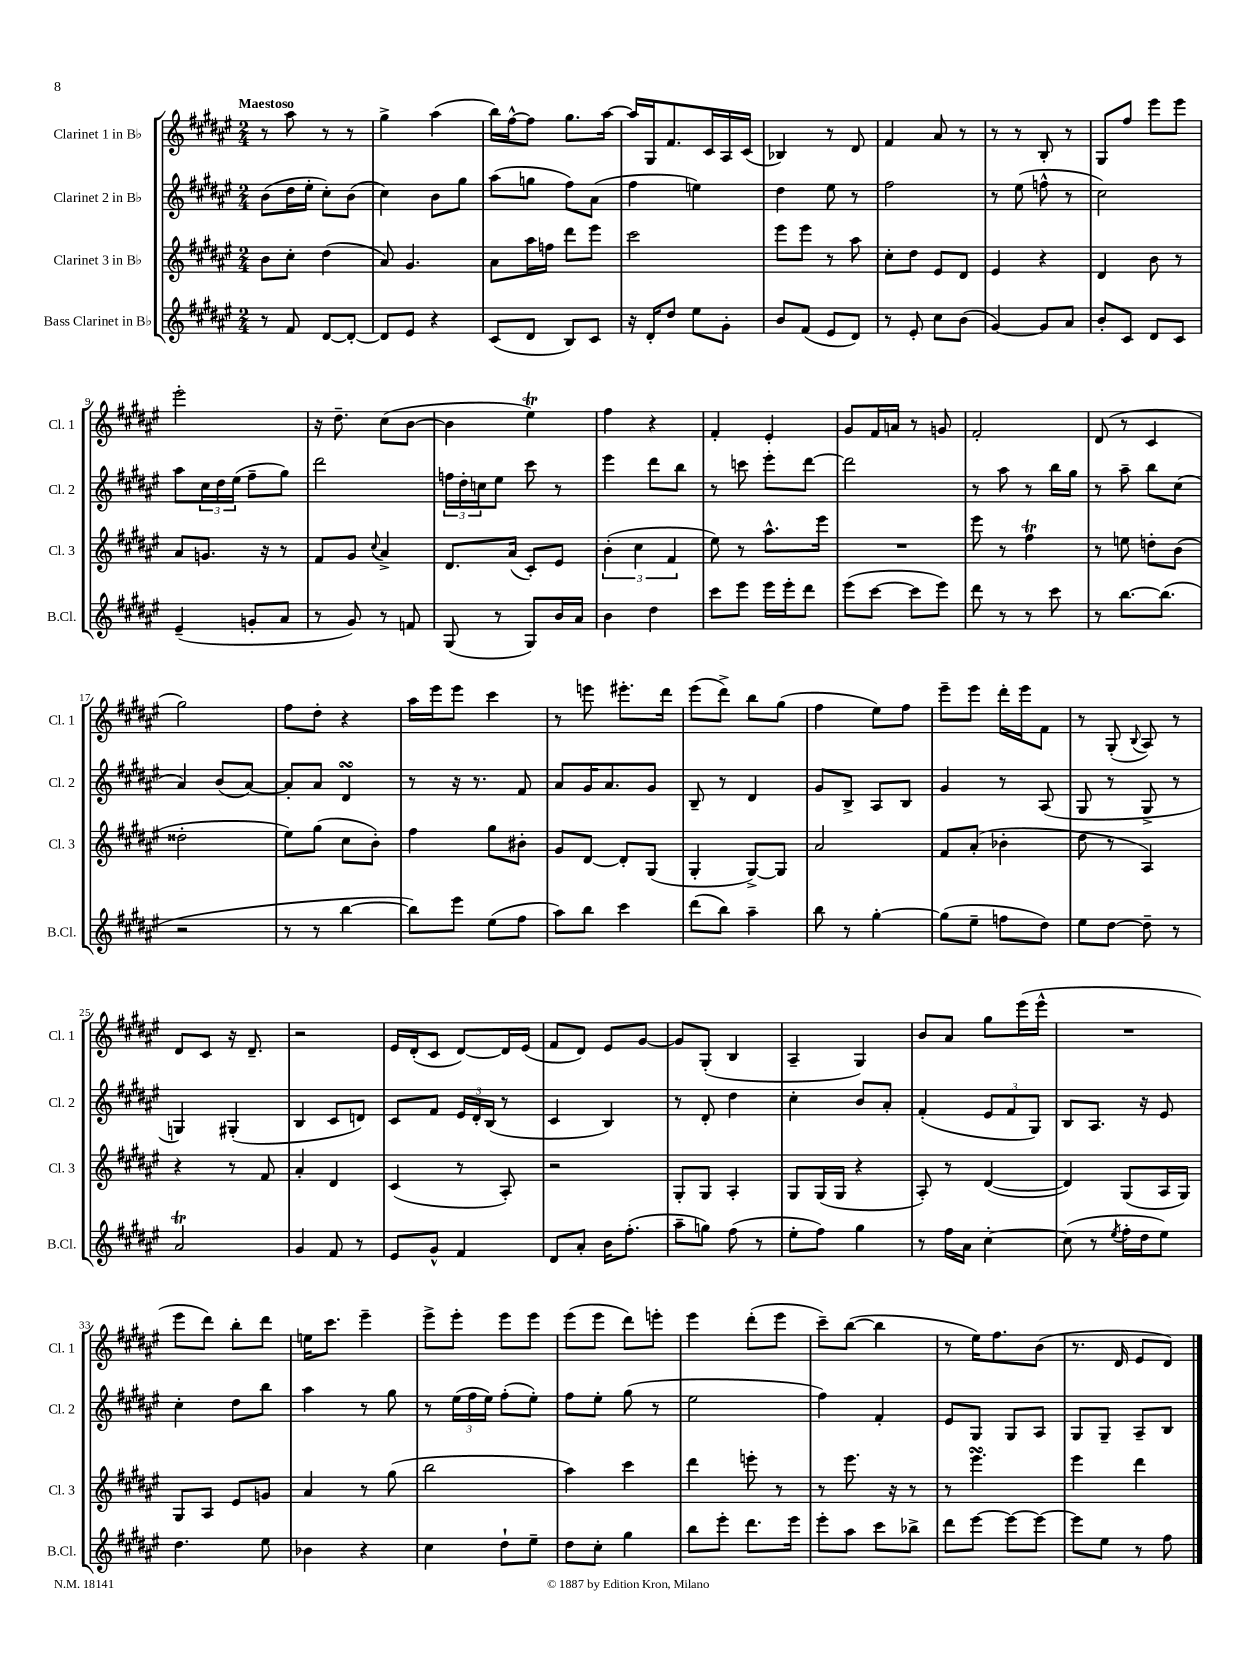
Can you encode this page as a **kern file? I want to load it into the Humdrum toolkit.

**kern	**kern	**kern	**kern
*part4	*part3	*part2	*part1
*staff4	*staff3	*staff2	*staff1
*I"Bass Clarinet in B♭	*I"Clarinet 3 in B♭	*I"Clarinet 2 in B♭	*I"Clarinet 1 in B♭
*I'B.Cl.	*I'Cl. 3	*I'Cl. 2	*I'Cl. 1
*clefG2	*clefG2	*clefG2	*clefG2
*k[f#c#g#d#a#e#]	*k[f#c#g#d#a#e#]	*k[f#c#g#d#a#e#]	*k[f#c#g#d#a#e#]
*M2/4	*M2/4	*M2/4	*M2/4
=1	=1	=1	=1
!	!	!	!LO:TX:a:B:t=Maestoso
8r	8b\L	(8b\L	8r
8f#/	8cc#'\J	16dd#\L	8aa#\
.	.	16ee#'\JJ	.
[8d#/L	(4dd#\	8cc#'\L)	8r
8d#'/J_	.	(8b\J	8r
=2	=2	=2	=2
8d#/L]	8a#/)	4cc#\)	4gg#^\
8e#/J	4.g#/	.	.
4r	.	8b\L	(4aa#\
.	.	8gg#\J	.
=3	=3	=3	=3
(8c#/L	8a#\L	(8aa#\L	16bb\LL)
.	.	.	[16ff#^^\J
8d#/J	16aa#\L	8ggn\J	8ff#\J]
.	16ffn\JJ	.	.
8B/L)	8ddd#\L	8ff#\L)	8.gg#\L
8c#/J	8eee#\J	(8a#\J	.
.	.	.	[16aa#\Jk
=4	=4	=4	=4
16r	2ccc#\	4ff#\	16aa#/LL]
16d#'/KL	.	.	16G#/J
8dd#/J	.	.	8.f#/
8ee#\L	.	4een\)	.
.	.	.	16c#/L
8g#'\J	.	.	16A#/
.	.	.	(16c#/JJ
=5	=5	=5	=5
8b/L	8eee#\L	4dd#\	4B-X/)
(8f#/J	8eee#\J	.	.
8e#/L	8r	8ee#\	8r
8d#/J)	8aa#\	8r	8d#/
=6	=6	=6	=6
8r	8cc#'\L	2ff#\	4f#/
8e#'/	8dd#\J	.	.
8cc#\L	8e#/L	.	8a#/
(8b\J	8d#/J	.	8r
=7	=7	=7	=7
[4g#/)	4e#/	8r	8r
.	.	(8ee#\	8r
8g#/L]	4r	8ffn^^\	8B'/
8a#/J	.	8r	8r
=8	=8	=8	=8
8b'/L	4d#/	2cc#\)	8G#/L
8c#/J	.	.	8ff#/J
8d#/L	8b\	.	8eee#\L
8c#/J	8r	.	8eee#\J
!!LO:LB:g=z
=9	=9	=9	=9
(4e#~/	8a#/L	8aa#\L	2eee#'\
.	8.gn/J	24cc#\L	.
.	.	24dd#\	.
.	.	(24ee#\JJ	.
8gn'/L	.	8ff#~\L	.
.	16r	.	.
8a#/J	8r	8gg#\J)	.
=10	=10	=10	=10
8r	8f#/L	2ddd#\	16r
.	.	.	8.dd#~\
8g#/)	8g#/J	.	.
.	8qqcc#/	.	.
8r	4a#^/	.	(8cc#\L
8fn/	.	.	[8b\J
=11	=11	=11	=11
(8G#/	8.d#/L	24ffn\LL	4b\]
.	.	24dd#'\	.
.	.	24ccn\J	.
8r	.	8ee#\J	.
.	(16a#/Jk	.	.
8G#/L)	8c#'/L)	8ccc#\	4ee#t\)
16b/L	8e#/J	8r	.
16a#/JJ	.	.	.
=12	=12	=12	=12
4b\	(6b'\	4eee#\	4ff#\
.	6cc#\	.	.
4dd#\	.	8ddd#\L	4r
.	6f#/	.	.
.	.	8bb\J	.
=13	=13	=13	=13
8ccc#\L	8ee#\)	8r	4f#'/
8eee#\J	8r	8cccn\	.
16eee#\LL	8.aa#^^\L	8eee#'\L	4e#'/
16eee#'\J	.	.	.
8ddd#\J	.	[8ddd#\J	.
.	16eee#\Jk	.	.
=14	=14	=14	=14
(8eee#\L	2r	2ddd#\]	8g#/L
[8ccc#\J	.	.	16f#/L
.	.	.	16an/JJ
8ccc#\L]	.	.	8r
8eee#\J)	.	.	8gn/
=15	=15	=15	=15
8ddd#\	8eee#\	8r	2f#'/
8r	8r	8aa#\	.
8r	4ff#T\	8r	.
8ccc#\	.	16bb\LL	.
.	.	16gg#\JJ	.
=16	=16	=16	=16
8r	8r	8r	(8d#/
[8.bb\L	8een\	8aa#~\	8r
.	8ddn'\L	8bb\L	4c#/
(8.bb\J]	.	.	.
.	(8b\J	(8cc#\J	.
!!LO:LB:g=z
=17	=17	=17	=17
2r	2dd##X'\	4a#/)	2gg#\)
.	.	(8b/L	.
.	.	[8a#/J)	.
=18	=18	=18	=18
8r	8ee#\L)	8a#'/L]	8ff#\L
8r	(8gg#\J	8a#/J	8dd#'\J
[4bb\	8cc#\L	4d#sSSS/	4r
.	8b'\J)	.	.
=19	=19	=19	=19
8bb\L])	4ff#\	8r	16aa#\LL
.	.	.	16eee#\J
8eee#\J	.	16r	8eee#\J
.	.	8.r	.
(8ee#\L	8gg#\L	.	4ccc#\
8ff#\J	8b#X'\J	8f#/	.
=20	=20	=20	=20
8aa#\L)	8g#/L	8a#/L	8r
8bb\J	[8d#/J	16g#/K	8eeen\
.	.	8.a#/	.
4ccc#\	8d#'/L]	.	8.eee#X'\L
.	(8G#/J	8g#/J	.
.	.	.	16ddd#\Jk
=21	=21	=21	=21
(8ddd#\L	4G#'/	8B~/	(8eee#\L
8bb\J)	.	8r	8ddd#^\J)
4aa#~\	[8G#^/L)	4d#/	8bb\L
.	8G#/J]	.	(8gg#\J
=22	=22	=22	=22
8bb\	2a#/	8g#/L	4ff#\
8r	.	8B^/J	.
[4gg#'\	.	8A#/L	8ee#\L)
.	.	8B/J	8ff#\J
=23	=23	=23	=23
(8gg#\L]	8f#/L	4g#/	8eee#~\L
8ee#~\J	(8a#'/J	.	8eee#\J
8ffn\L	4b-X'\	8r	16ddd#'\LL
.	.	.	16eee#\J
8dd#\J)	.	(8A#/	8f#\J
=24	=24	=24	=24
8ee#\L	8dd#\	8G#/	8r
[8dd#\J	8r	8r	(8G#'/
.	.	.	8qqB/
8dd#~\]	4A#/)	8G#^/	8A#/)
8r	.	8r	8r
!!LO:LB:g=z
=25	=25	=25	=25
2a#t/	4r	4Gn/)	8d#/L
.	.	.	8c#/J
.	8r	(4G#X'/	16r
.	.	.	8.d#~/
.	8f#/	.	.
=26	=26	=26	=26
4g#/	4a#'/	4B/	2r
8f#/	4d#/	8c#/L	.
8r	.	8dn/J)	.
=27	=27	=27	=27
8e#/L	(4c#/	8c#/L	16e#/LL
.	.	.	(16d#'/J
8g#^^/J	.	8f#/J	8c#/J
4f#/	8r	24e#/LL	[8d#/L)
.	.	24d#'/	.
.	.	(24B/JJ	.
.	8A#'/)	8r	16d#/L]
.	.	.	(16e#/JJ
=28	=28	=28	=28
8d#/L	2r	4c#/	8f#/L
8a#'/J	.	.	8d#/J)
16b\KL	.	4B/)	8e#/L
(8.ff#'\J	.	.	.
.	.	.	[8g#/J
=29	=29	=29	=29
8aa#~\L	8G#'/L	8r	8g#/L]
8ggn\J)	8G#/J	8d#'/	(8G#'/J
(8ff#\	4A#'/	4dd#\	4B/
8r	.	.	.
=30	=30	=30	=30
8ee#'\L	8G#/L	4cc#'\	4A#~/
8ff#\J)	(16G#/L	.	.
.	16G#/JJ	.	.
4gg#\	4r	8b/L	4G#/)
.	.	8a#'/J	.
=31	=31	=31	=31
8r	8A#'/)	(4f#'/	8b/L
16ff#\LL	8r	.	8a#/J
16a#\JJ	.	.	.
[4cc#'\	([4d#/	12e#/L	8gg#\L
.	.	12f#/	.
.	.	.	(16eee#\L
.	.	12G#/J)	.
.	.	.	16eee#^^\JJ
=32	=32	=32	=32
(8cc#\]	4d#/])	8B/L	2r
8r	.	8.A#/J	.
8qee#/	.	.	.
16ff#'\LL	(8G#/L	.	.
16dd#\J	.	16r	.
8ee#\J)	16A#/L	8e#/	.
.	16G#/JJ)	.	.
!!LO:LB:g=z
=33	=33	=33	=33
4.dd#\	8G#/L	4cc#'\	8eee#\L
.	8A#/J	.	8ddd#\J)
.	8e#/L	8dd#\L	8bb'\L
8ee#\	8gn/J	8bb\J	8ddd#\J
=34	=34	=34	=34
4b-X\	4a#/	4aa#\	16een\KL
.	.	.	8.ccc#\J
4r	8r	8r	4eee#~\
.	(8gg#\	8gg#\	.
=35	=35	=35	=35
4cc#\	2bb\	8r	8eee#^\L
.	.	(24ee#\LL	8eee#'\J
.	.	24ff#\	.
.	.	24ee#\JJ)	.
8dd#`\L	.	(8ff#'\L	8eee#\L
8ee#~\J	.	8ee#'\J)	8eee#\J
=36	=36	=36	=36
8dd#\L	4aa#\)	8ff#\L	(8eee#\L
8cc#'\J	.	8ee#'\J	8eee#\J
4gg#\	4ccc#\	(8gg#\	8ddd#\L)
.	.	8r	8eeen'\J
=37	=37	=37	=37
8bb\L	4ddd#\	2ee#\	4eee#\
8eee#'\J	.	.	.
8.ddd#\L	8eeen'\	.	(8ddd#'\L
.	8r	.	8eee#\J
16eee#\Jk	.	.	.
=38	=38	=38	=38
8eee#'\L	8r	4ff#\)	8ccc#~\L)
8aa#\J	8.eee#\	.	([8bb\J
8ccc#\L	.	4f#'/	4bb\]
.	16r	.	.
8bb-X^\J	8r	.	.
=39	=39	=39	=39
8ddd#\L	8r	8e#/L	8r
[8eee#\J	4.eee#sSsS\	8G#/J	16ee#\KL)
.	.	.	8.ff#\
8eee#\L_	.	8G#/L	.
8eee#\J_	.	8A#/J	(8b\J
=40	=40	=40	=40
8eee#\L]	4eee#\	8G#/L	8.r
8ee#\J	.	8G#~/J	.
.	.	.	16d#/
8r	4ddd#\	8A#~/L	8e#/L
8ff#\	.	8B/J	8d#/J)
==	==	==	==
*-	*-	*-	*-
